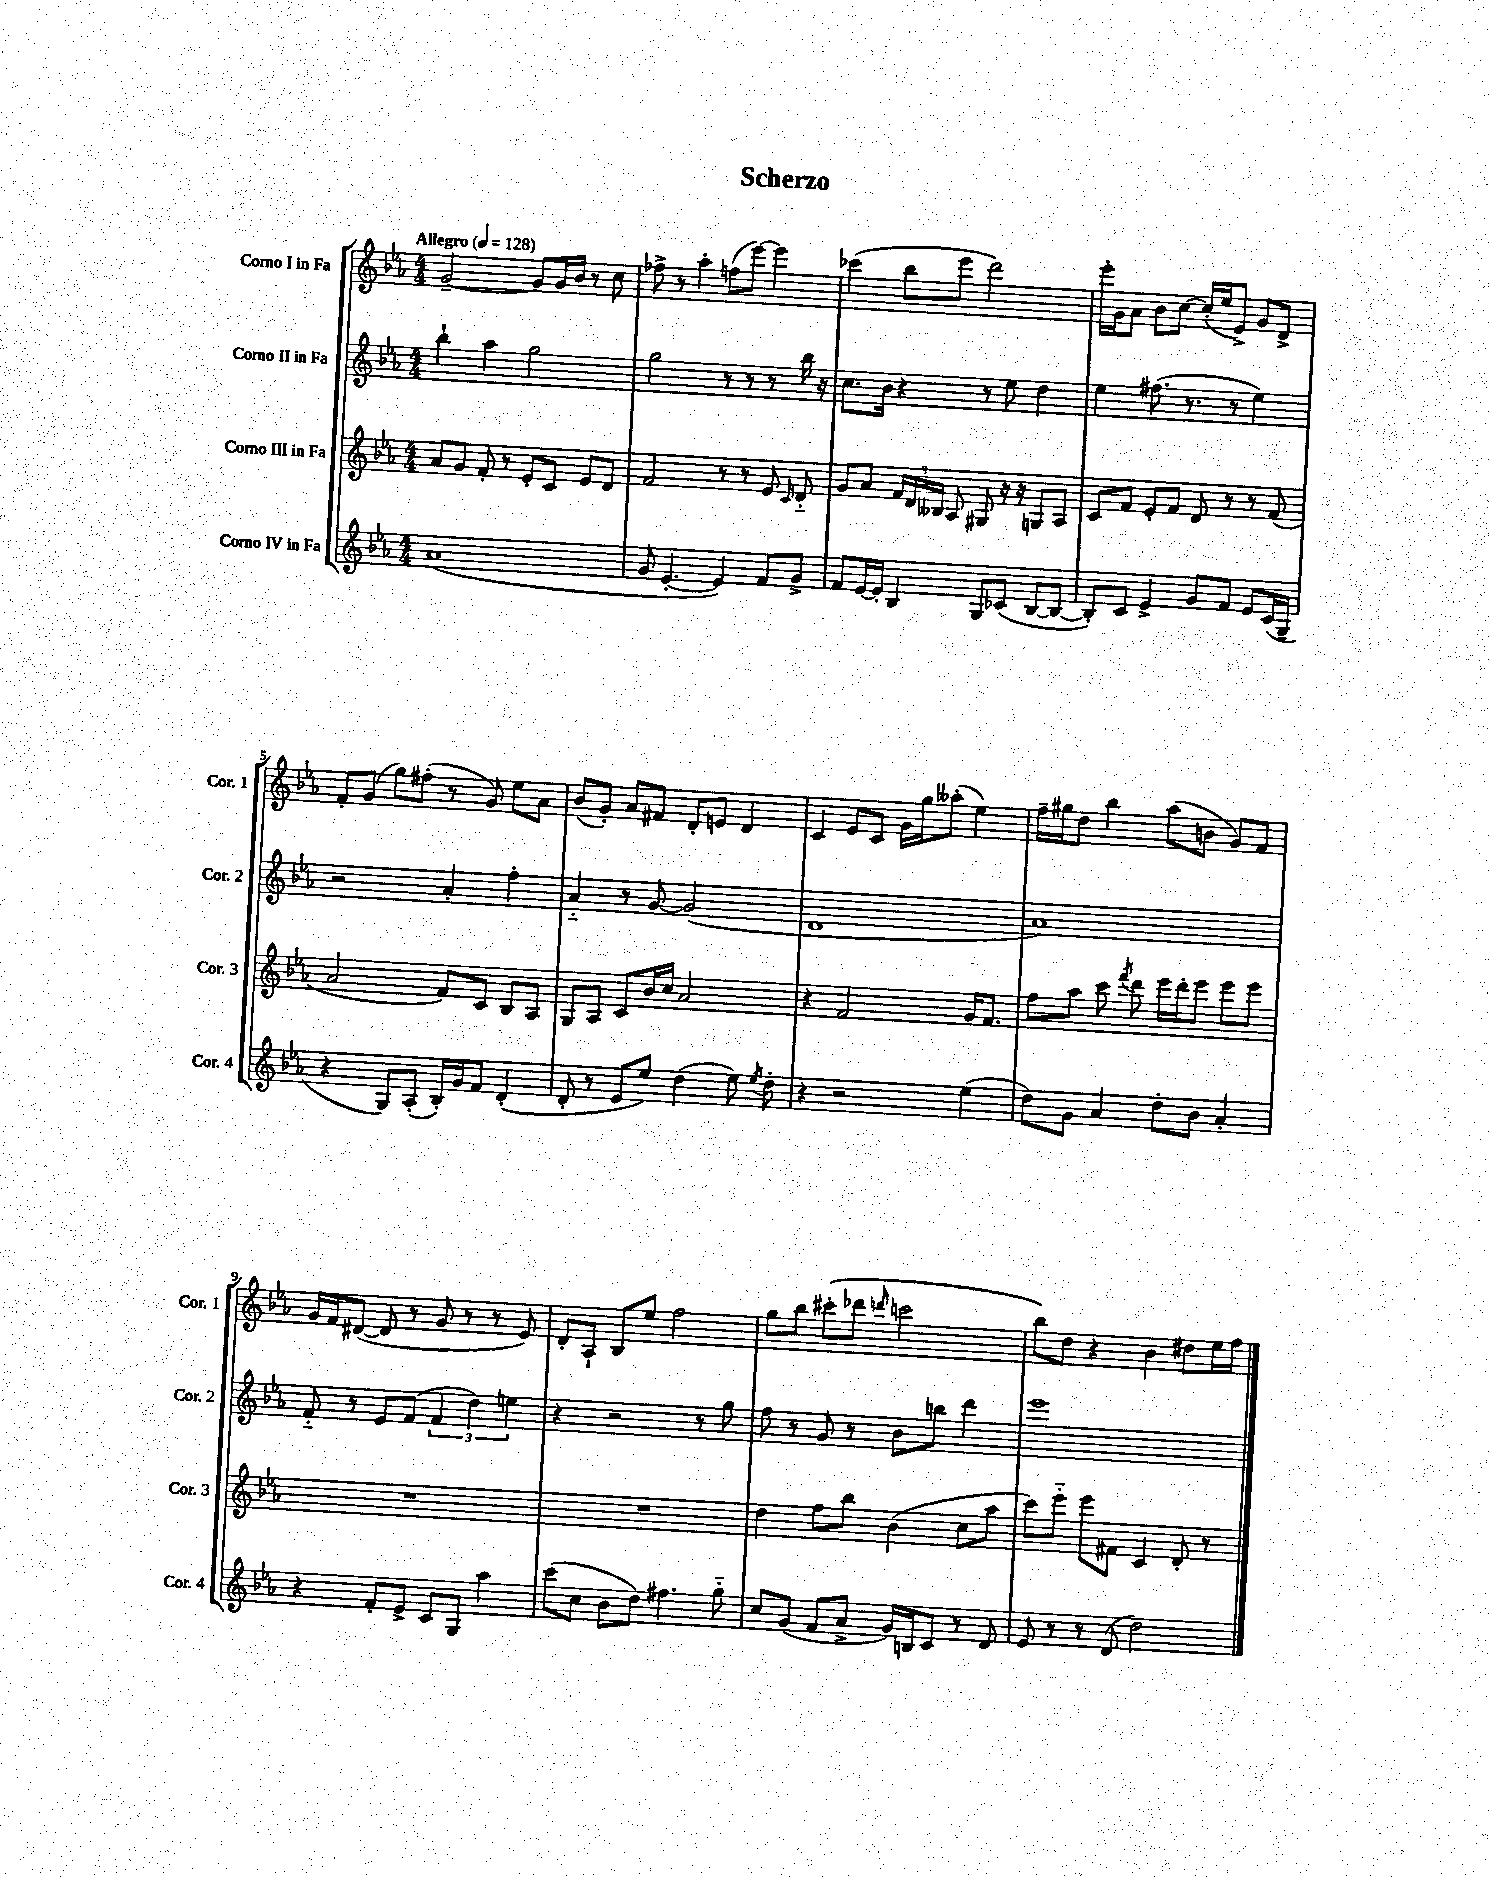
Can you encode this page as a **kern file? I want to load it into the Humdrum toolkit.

**kern	**kern	**kern	**kern
*part4	*part3	*part2	*part1
*staff4	*staff3	*staff2	*staff1
*I"Corno IV in Fa	*I"Corno III in Fa	*I"Corno II in Fa	*I"Corno I in Fa
*I'Cor. 4	*I'Cor. 3	*I'Cor. 2	*I'Cor. 1
*clefG2	*clefG2	*clefG2	*clefG2
*k[b-e-a-]	*k[b-e-a-]	*k[b-e-a-]	*k[b-e-a-]
*M4/4	*M4/4	*M4/4	*M4/4
*MM128	*MM128	*MM128	*MM128
=1	=1	=1	=1
!	!	!	!LO:TX:a:B:t=Allegro
(1a-	8a-/L	4bb-`\	[2g~/
.	8g/J	.	.
.	8f'/	4aa-\	.
.	8r	.	.
.	8e-'/L	2gg\	8g/L]
.	8c/J	.	16g/L
.	.	.	16b-/JJ
.	8e-/L	.	8r
.	8d/J	.	8cc\
=2	=2	=2	=2
8g/	2f/	2gg\	8ff-X^\
[4.e-'/	.	.	8r
.	.	.	4aa-'\
4e-/])	8r	8r	(8ffn\L
.	8r	8r	[8eee-\J)
8f/L	8e-/	8r	4eee-\]
.	16qqc/	.	.
8g^/J	8d/	16bb-\	.
.	.	16r	.
=3	=3	=3	=3
8f/L	8g/L	8.cc\L	(4ccc-X\
[16e-/L	8a-/J	.	.
16e-'/JJ]	.	16b-\Jk	.
4B-/	24f/LL	4r	8bb-\L
.	24d/	.	.
.	24B--X/JJ	.	.
.	8A-/	.	8eee-\J
8G/L	8G#X/	8r	2ddd\)
(8c-X/J	16r	8ee-\	.
.	16r	.	.
[8B-/L	8Gn/L	4dd\	.
8B-/J_	8A-/J	.	.
=4	=4	=4	=4
8B-'/L])	8c/L	4ee-\	16eee-'\LL
.	.	.	16g\J
8c/J	8f/J	.	8a-\J
4e-^/	8e-'/L	(8.ff#X\	8b-\L
.	8f/J	.	[8cc\J
.	.	8.r	.
8g/L	8d/	.	(16cc'/LL]
.	.	.	16ee-/J
8f/J	8r	8r	8e-^/J)
8e-/L	8r	4ee-\)	8g/L
(16c/L	(8f/	.	8d^/J
16G~/JJ	.	.	.
!!LO:LB:g=z
=5	=5	=5	=5
4r	2a-/	2r	8f'/L
.	.	.	(8g/J
8G/L)	.	.	8gg\L)
(8A-'/J	.	.	(8ff#X'\J
16B-'/LL)	8f/L)	4a-'/	8r
16g/J	.	.	.
8f/J	8c/J	.	8g/)
(4d'/	8B-/L	4ff'\	8ee-\L
.	8A-/J	.	8a-\J
=6	=6	=6	=6
8d'/	8G/L	4a-/	(8b-/L
8r	8A-/J	.	8g'/J)
8e-/L	8c/L	8r	8a-/L
8ee-/J)	16b-/L	[8g/	8f#X/J
.	16cc/JJ	.	.
(4dd\	2a-/	(2g/]	8d'/L
.	.	.	8en/J
8ee-\)	.	.	4d/
8qee-/	.	.	.
8dd'\	.	.	.
=7	=7	=7	=7
4r	4r	1d	4c/
2r	2f/	.	8e-/L
.	.	.	8c/J
.	.	.	16g\LL
.	.	.	16gg\J
.	.	.	(8aa--X'\J
(4ee-\	16g/KL	.	4ee-\)
.	8.f/J	.	.
=8	=8	=8	=8
8dd\L)	8ff\L	1a-)	16ff~\LL
.	.	.	16gg#X\J
8g\J	8aa-\J	.	8dd\J
4a-/	8ccc\	.	4bb-\
.	8qfff/	.	.
.	8ddd\	.	.
8dd'\L	16eee-\LL	.	(8aa-\L
.	16ddd'\J	.	.
8b-\J	8eee-\J	.	8bn\J
4a-'/	8eee-\L	.	8g/L)
.	8eee-\J	.	8f/J
!!LO:LB:g=z
=9	=9	=9	=9
4r	1r	8f/	16g/LL
.	.	.	16f/J
.	.	8r	([8d#X/J
8f'/L	.	8e-/L	8d#/]
8e-^/J	.	(8f/J	8r
8c/L	.	6f/	8g/
8G/J	.	.	8r
.	.	6dd\)	.
4aa-\	.	.	8r
.	.	6een\	.
.	.	.	8e-/)
=10	=10	=10	=10
(8ccc\L	1r	4r	8d'/L
8cc\J	.	.	8A-`/J
8b-\L	.	2r	8B-/L
8dd\J)	.	.	8ee-/J
4.ff#X\	.	.	2ff\
.	.	8r	.
8gg\	.	8gg\	.
=11	=11	=11	=11
8cc/L	4dd\	8ff\	8gg\L
(8g/J	.	8r	8bb-\J
8f/L	8ff\L	8g/	(8ccc#X'\L
8a-^/J	8bb-\J	8r	8ddd-X\J
.	.	.	16qqdddn/
16g/LL)	(4b-\	8b-\L	2cccn\
16Bn/J	.	.	.
8c/J	.	8bbn\J	.
8r	8cc\L	4ddd\	.
8d/	8aa-\J	.	.
=12	=12	=12	=12
8e-/	8ccc\L)	1eee-	8bb-\L)
8r	8eee-\J	.	8dd\J
8r	8eee-\L	.	4r
(8d/	8f#X\J	.	.
2dd\)	4c/	.	4b-\
.	8d'/	.	8dd#X\L
.	8r	.	16ee-\L
.	.	.	16ff\JJ
==	==	==	==
*-	*-	*-	*-
